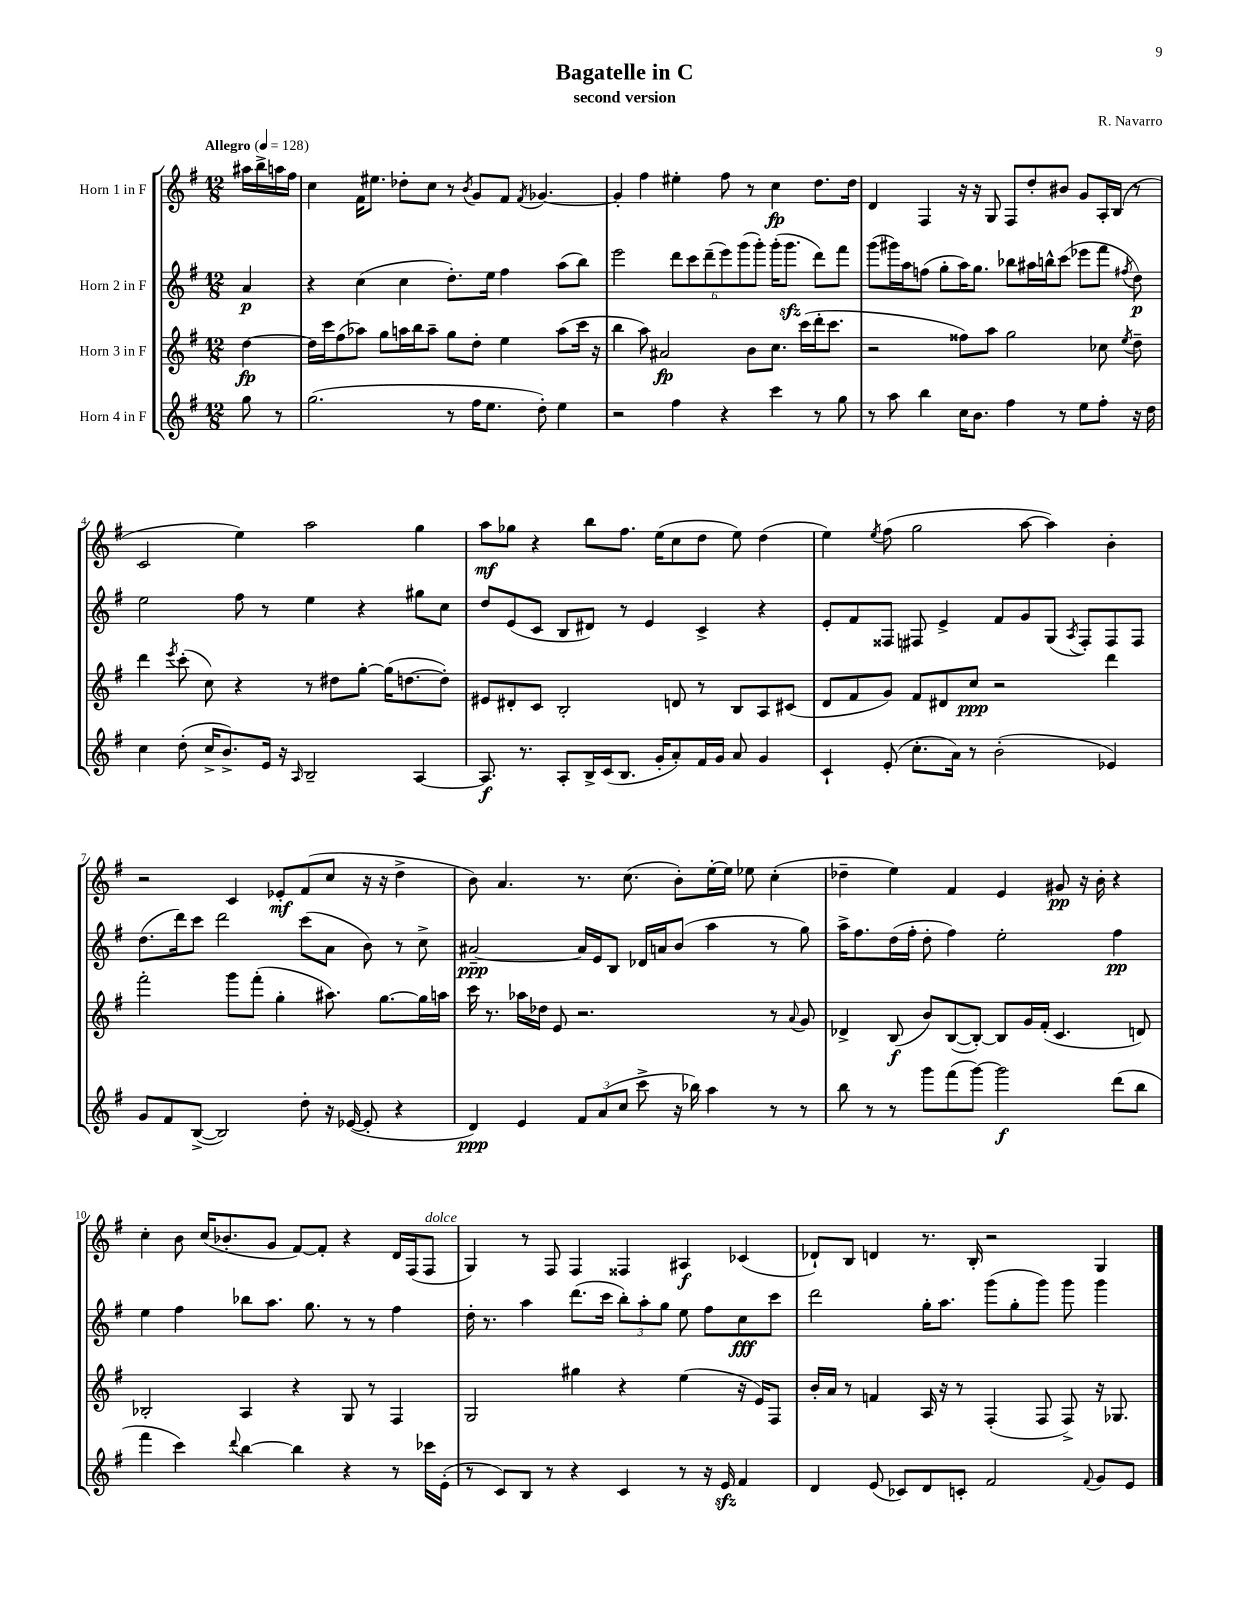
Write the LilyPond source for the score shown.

\header { title = "Bagatelle in C" composer = "R. Navarro" subtitle = "second version" }
<<
\new StaffGroup <<
\new Staff = "s0" \with { instrumentName = "Horn 1 in F" } {
    \clef treble \key g \major \numericTimeSignature \time 12/8 \partial 4 \tempo "Allegro" 4 = 128
    \autoBeamOff ais''16[ b''16-> a''16 fis''16] |
    c''4 fis'16[ eis''8.] des''8[-. c''8] r8 \acciaccatura { b'8 } g'8[ fis'8] \acciaccatura { fis'8 } ges'4.~ |
    ges'4-. fis''4 eis''4-. fis''8 r8 c''4\fp d''8.[ d''16] |
    d'4 fis4 r16 r16 g8 fis8[ d''8-. bis'8] g'8[ a16-. b16]( r8 |
    c'2 e''4) a''2 g''4 |
    a''8[\mf ges''8] r4 b''8[ fis''8.] e''16[( c''8 d''8] e''8) d''4( |
    e''4) \acciaccatura { e''8 } fis''8( g''2 a''8~ a''4) b'4-. |
    r2 c'4 ees'8[-.\mf fis'8( c''8] r16 r16 d''4-> |
    b'8) a'4. r8. c''8.( b'8[-.) e''16~-. e''16] ees''8 c''4-.( |
    des''4-- e''4) fis'4 e'4 gis'8\pp r16 b'16-. r4 |
    c''4-. b'8 c''16[( bes'8.-. g'8] fis'8[~) fis'8]-. r4 d'16[ fis16( fis8]^\markup { \italic "dolce" } |
    g4) r8 fis8 fis4 fisis4 ais4\f ces'4( |
    des'8[-!) b8] d'4 r8. b16-. r2 g4 \bar "|." |
}
\new Staff = "s1" \with { instrumentName = "Horn 2 in F" } {
    \clef treble \key g \major \numericTimeSignature \time 12/8 \partial 4
    \autoBeamOff a'4\p |
    r4 c''4( c''4 d''8.[-.) e''16] fis''4 a''8[( b''8]) |
    e'''2 \tuplet 6/4 { d'''8[ c'''8 d'''8--( e'''8) g'''8( g'''8]-.) } g'''16[-.( g'''8.]\sfz d'''8[) fis'''8] |
    g'''8[( gis'''16) a''16 f''8]( g''8[-. a''16) g''8.] bes''8[ ais''16 b''16-^ c'''8]( ees'''8[ fis'''8] \acciaccatura { fis''8 } d''8\p) |
    e''2 fis''8 r8 e''4 r4 gis''8[ c''8] |
    d''8[ e'8( c'8] b8[ dis'8]) r8 e'4 c'4-> r4 |
    e'8[-. fis'8 fisis8] fis8 e'4-> fis'8[ g'8 g8]( \acciaccatura { a8 } fis8[-.) fis8 fis8] |
    d''8.[( d'''16) c'''8] d'''2 c'''8[( a'8] b'8) r8 c''8-> |
    ais'2~--\ppp ais'16[ e'16 b8] des'16[ a'16 b'8]( a''4 r8 g''8) |
    a''16[-> fis''8. d''16( fis''16]-. d''8-. fis''4) e''2-. fis''4\pp |
    e''4 fis''4 bes''8[ a''8.] g''8. r8 r8 fis''4 |
    d''16-. r8. a''4 d'''8.[( c'''16] \tuplet 3/2 { b''8[-.) a''8-. g''8] } e''8 fis''8[ c''8\fff c'''8] |
    d'''2 g''16[-. a''8.] g'''8[( g''8-. g'''8]) g'''8 g'''4 \bar "|." |
}
\new Staff = "s2" \with { instrumentName = "Horn 3 in F" } {
    \clef treble \key g \major \numericTimeSignature \time 12/8 \partial 4
    \autoBeamOff d''4~\fp |
    d''16[ c'''16 fis''8( aes''8]) g''8[ a''16 b''16 a''8]-- g''8[ d''8]-. e''4 a''8[( c'''16] r16 |
    b''4 a''8) ais'2\fp b'8[ c''8.] c'''16[( d'''16-. c'''8.] |
    r2 fisis''8[) a''8] g''2 ces''8 \acciaccatura { e''8 } d''8-- |
    d'''4 \acciaccatura { e'''8 } c'''8-.( c''8) r4 r8 dis''8[ g''8]~-. g''16[( d''8.~ d''8]-.) |
    eis'8[ dis'8-. c'8] b2-. d'8 r8 b8[ a8 cis'8]( |
    d'8[ fis'8 g'8]) fis'8[ dis'8 c''8]\ppp r2 d'''4 |
    fis'''2-. g'''8[ fis'''8]-.( g''4-. ais''8.) g''8.[~ g''16 a''16] |
    c'''16 r8. aes''16[ des''16] e'8 r2. r8 \appoggiatura { a'8 } g'8 |
    des'4-> b8\f( b'8[) b8~( b8]~-.) b8[ g'16 fis'16]-.( c'4. d'8) |
    bes2-. a4 r4 g8 r8 fis4 |
    g2 gis''4 r4 e''4( r16 e'16[) fis8] |
    b'16[-. a'16] r8 f'4 a16 r16 r8 fis4-.( fis8 fis8->) r16 ges8. \bar "|." |
}
\new Staff = "s3" \with { instrumentName = "Horn 4 in F" } {
    \clef treble \key g \major \numericTimeSignature \time 12/8 \partial 4
    \autoBeamOff g''8 r8 |
    g''2.( r8 fis''16[ e''8.] d''8-.) e''4 |
    r2 fis''4 r4 c'''4 r8 g''8 |
    r8 a''8 b''4 c''16[ b'8.] fis''4 r8 e''8[ fis''8]-. r16 d''16 |
    c''4 d''8-.( c''16[-> b'8.->) e'16] r16 \grace { a16 } b2-- a4~ |
    a8.\f r8. a8[-. b16-> c'16( b8.] g'16[-. a'8-.) fis'16 g'16] a'8 g'4 |
    c'4-! e'8-.( c''8.[-. a'16]) r8 b'2-.( ees'4) |
    g'8[ fis'8 b8]~->( b2) d''8-. r16 ees'16~( ees'8-. r4 |
    d'4\ppp) e'4 \tuplet 3/2 { fis'8[ a'8( c''8] } c'''8-> r16 bes''16) a''4 r8 r8 |
    b''8 r8 r8 g'''8[ fis'''8( g'''8]~) g'''2\f d'''8[( b''8] |
    fis'''4 c'''4) \appoggiatura { d'''8 } b''4~ b''4 r4 r8 ces'''16[ e'16]-.( |
    r8 c'8[) b8] r8 r4 c'4 r8 r16 e'16\sfz fis'4 |
    d'4 e'8( ces'8[) d'8 c'8]-. fis'2 \appoggiatura { fis'8 } g'8[ e'8] \bar "|." |
}
>>
>>
